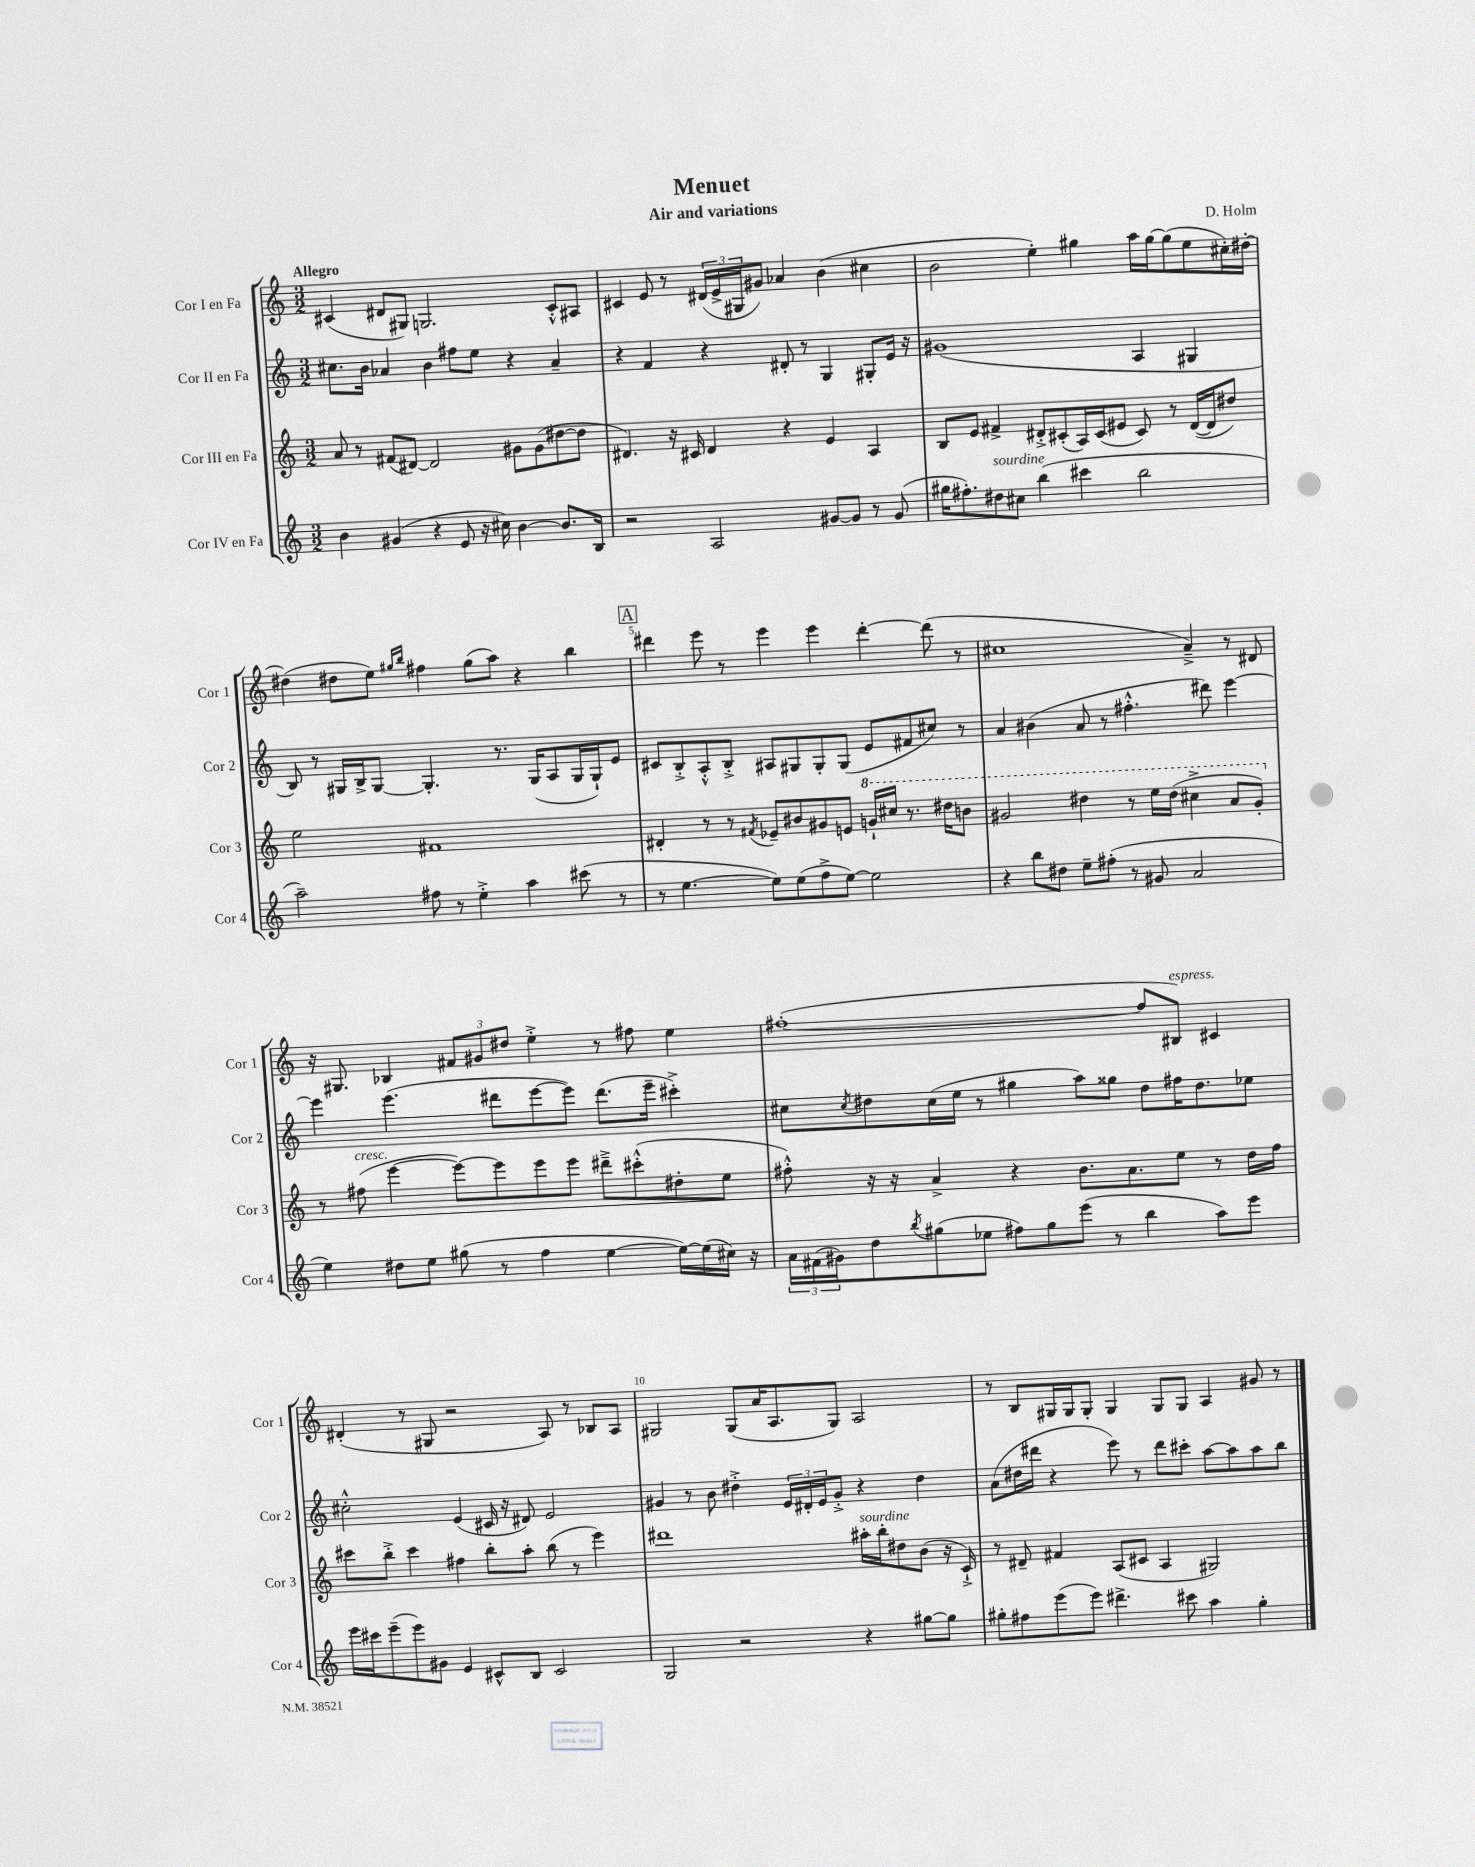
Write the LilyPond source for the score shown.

\header { title = "Menuet" composer = "D. Holm" subtitle = "Air and variations" }
<<
\new StaffGroup <<
\new Staff = "s0" \with { instrumentName = "Cor I en Fa" shortInstrumentName = "Cor 1" } {
    \clef treble \key c \major \numericTimeSignature \time 3/2 \tempo "Allegro"
    cis'4( dis'8 gis8) g2. cis'8-.-^ ais8 |
    cis'4 e'8 r8 \tuplet 3/2 { dis'16( e'16-> gis16 } gis'8) aes'4 b'4( cis''4 |
    b'2 e''4-.) gis''4 a''16 gis''16~ gis''8( e''8 cis''16-.) dis''16~-. |
    dis''4( dis''8 e''8) \grace { gis''16 b''16 } fis''4 gis''8( a''8) r4 b''4 |
    \mark \markup { \box "A" } dis'''4 e'''8 r8 e'''4 e'''4 dis'''4~-. dis'''8( r8 |
    cis''1 a'4--->) r8 dis'8 |
    r16 gis8. bes4 \tuplet 3/2 { fis'8 gis'8 dis''8 } e''4-.-> r8 fis''8 e''4 |
    fis''1~-.( fis''8 bis8^\markup { \italic "espress." }) cis'4 |
    dis'4-.( r8 gis8 r2 a8) r8 bes8 a8 |
    gis2 gis8( a'16 a8. gis8) a2 |
    r8 b8 gis16 gis16 gis8-. gis4 gis8 gis8 a4 gis'8 r8 \bar "|." |
}
\new Staff = "s1" \with { instrumentName = "Cor II en Fa" shortInstrumentName = "Cor 2" } {
    \clef treble \key c \major \numericTimeSignature \time 3/2
    cis''8. b'16 aes'4 b'4 fis''8 e''8 r4 aes'4-- |
    r4 f'4 r4 dis'8-. r8 g4 gis8-. e'16 r16 |
    gis'1( a4 gis4 |
    b8) r8 gis16 b16-> gis8~ gis4.-. r8. gis16( a8 gis16 gis16-!) e'8 |
    \mark \markup { \box "A" } cis'8 b8-.-> a8-.-^ b8-.-> ais8 gis8 gis8-. gis8( e'8 fis'8 cis''8) r8 |
    a'4 bis'4( a'8 r8 fis''4.-.-^ dis'''8) e'''4~ |
    e'''4 e'''4.( dis'''8 e'''8~ e'''8) dis'''8.( e'''16-- cis'''4-.->) |
    cis''8 \acciaccatura { cis''8 } dis''8 cis''16( e''16 r8 gis''4 a''8) gisis''8 dis''8 fis''16 dis''8. ees''8 |
    cis''2-.-^ e'4( cis'16 r16 dis'8) e'2 |
    gis'4 r8 b'8 dis''4-.-> \tuplet 3/2 { e'16 dis'16-. e'16 } gis'8-.-> r4 dis''4 |
    a'8( dis''16 dis'''16 r4 e'''8) r8 dis'''8 cis'''8-. a''8~ a''8 a''8 b''8 \bar "|." |
}
\new Staff = "s2" \with { instrumentName = "Cor III en Fa" shortInstrumentName = "Cor 3" } {
    \clef treble \key c \major \numericTimeSignature \time 3/2
    a'8 r8 fis'8( dis'8~) dis'2 gis'8 gis'8( dis''8~ dis''8 |
    dis'4.) r16 cis'16 dis'4 r4 e'4 a4 |
    b8 e'8 fis'4-> dis'8-.-> cis'8-.( a16) cis'16( eis'8 cis'8) r8 dis'16~( dis'16 dis''8) |
    e''2 fis'1 |
    \mark \markup { \box "A" } dis'4-. r8 r8 \acciaccatura { fis'8 } ees'8-- bis'8 gis'8 e'8 \ottava #1 g''!16-! cis'''16 r8. dis'''16 b''!8 |
    gis''2 dis'''4 r8 e'''16 dis'''16( cis'''4-> a''8 gis''8-.) \ottava #0 |
    r8 fis''8^\markup { \italic "cresc." }( e'''4~ e'''8~) e'''8 e'''8 e'''8 dis'''8---> cis'''8-.-^( dis''8-. e''8 |
    fis''8-.-^) r16 r16 a'4-> r4 b'8. a'8. e''8 r8 d''16 fis''16 |
    cis'''8 b''8-.-> cis'''4 fis''4 b''8-. a''8-. b''8( r8 e'''4) |
    dis'''1 ais''16-.^\markup { \italic "sourdine" } b''16-. dis''8 b'8( r16 c'16-!->) |
    r8 dis'8-- fis'4 a8( cis'8 a4 gis2) \bar "|." |
}
\new Staff = "s3" \with { instrumentName = "Cor IV en Fa" shortInstrumentName = "Cor 4" } {
    \clef treble \key c \major \numericTimeSignature \time 3/2
    b'4 gis'4( r4 e'8 r16 cis''16) b'4~ b'8. b16 |
    r2 a2 gis'8~ gis'8 r8 gis'8( |
    gis''16 fis''8.-.) dis''8^\markup { \italic "sourdine" } cis''8 b''4( cis'''4 b''2 |
    a''2--) fis''8 r8 e''4-.-> a''4 cis'''8( r8 |
    \mark \markup { \box "A" } r8 e''4.~ e''8) e''8( f''8-> e''8~) e''2 |
    r4 b''8 dis''8 e''8-- fis''8-.( r8 gis'8 a'2 |
    e''4) dis''8 e''8 gis''8( r8 f''4 e''4~ e''16~) e''16( cis''16) r16 |
    \tuplet 3/2 { a'16 fis'16( gis'16) } d''8 \acciaccatura { b''8 } gis''8( ees''8 fis''8) gis''8 e'''8( r8 b''4 a''8) e'''8 |
    e'''16 cis'''16 e'''8--( e'''8) gis'8 e'4 cis'8-^ b8 cis'2 |
    g2 r2 r4 gis''8~ gis''8 |
    gis''8-. fis''8 e'''8( e'''8) dis'''4.-> cis'''8 a''4 gis''4-. \bar "|." |
}
>>
>>
\layout { \context { \Score \override BarNumber.break-visibility = ##(#f #t #t) barNumberVisibility = #(every-nth-bar-number-visible 5) } }
